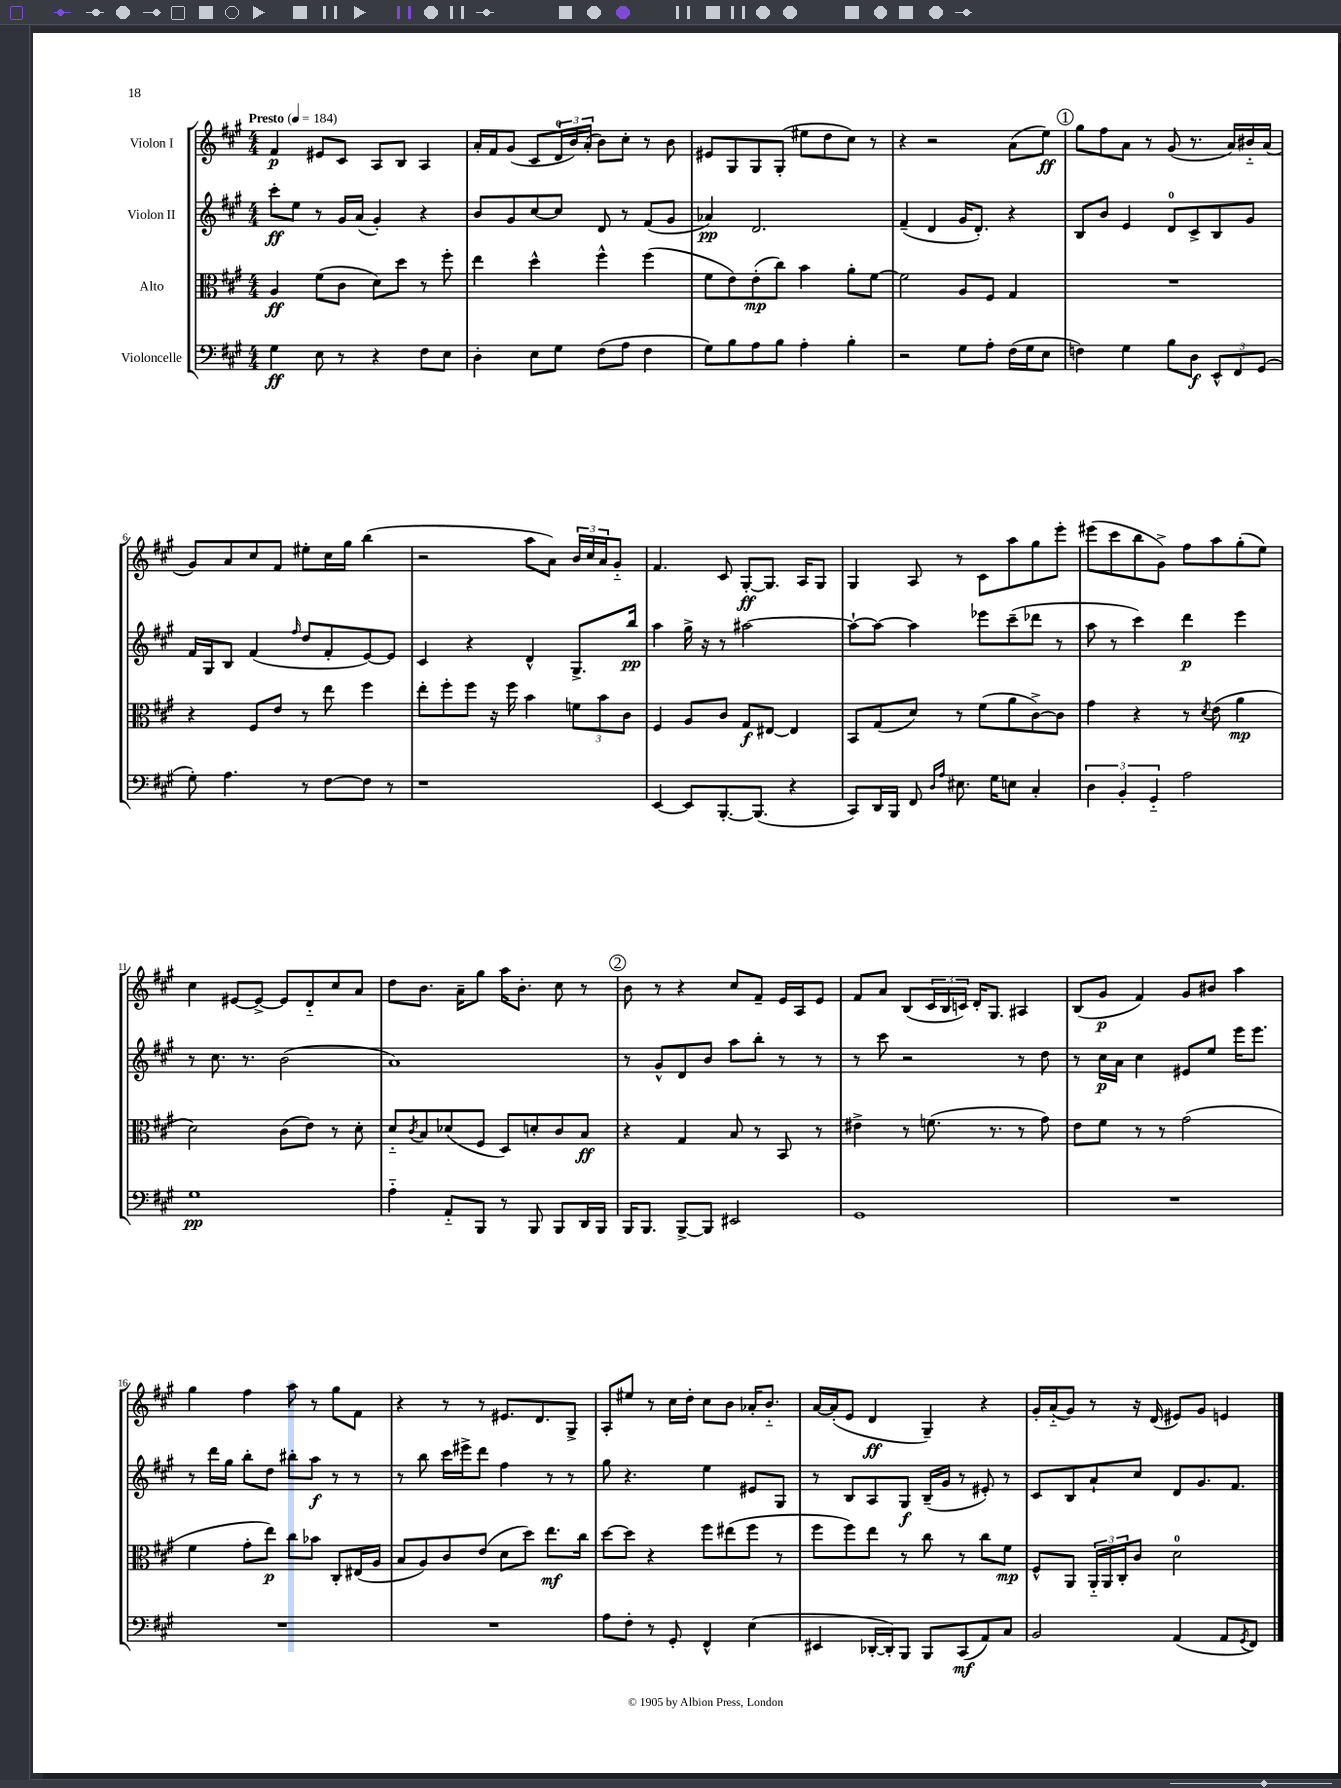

**kern	**dynam	**kern	**dynam	**kern	**dynam	**kern	**dynam
*part4	*part4	*part3	*part3	*part2	*part2	*part1	*part1
*staff4	*staff4	*staff3	*staff3	*staff2	*staff2	*staff1	*staff1
*I"Violoncelle	*	*I"Alto	*	*I"Violon II	*	*I"Violon I	*
*clefF4	*	*clefC3	*	*clefG2	*	*clefG2	*
*k[f#c#g#]	*	*k[f#c#g#]	*	*k[f#c#g#]	*	*k[f#c#g#]	*
*M4/4	*	*M4/4	*	*M4/4	*	*M4/4	*
*MM184	*	*MM184	*	*MM184	*	*MM184	*
=1	=1	=1	=1	=1	=1	=1	=1
!	!	!	!	!	!	!LO:TX:a:B:t=Presto	!
4G#\	ff	4A/	ff	8ccc#'\L	ff	4f#/	p
.	.	.	.	8ee\J	.	.	.
8E\	.	(8f#\L	.	8r	.	8e#X/L	.
8r	.	8c#\J	.	16g#/LL	.	8c#/J	.
.	.	.	.	(16a/JJ	.	.	.
4r	.	8d\L)	.	4g#'/)	.	8A/L	.
.	.	8dd\J	.	.	.	8B/J	.
8F#\L	.	8r	.	4r	.	4A/	.
8E\J	.	8ff#'\	.	.	.	.	.
=2	=2	=2	=2	=2	=2	=2	=2
4D'\	.	4ee\	.	8b/L	.	16a'/LL	.
.	.	.	.	.	.	16f#/J	.
.	.	.	.	8g#/	.	(8g#/J	.
8E\L	.	4dd^^\	.	[8cc#/	.	8c#/L	.
8G#\J	.	.	.	8cc#/J]	.	24d/L	.
.	.	.	.	.	.	24b/)	.
.	.	.	.	.	.	(24a'/JJ	.
(8F#\L	.	4ff#^^\	.	8d/	.	8b\L)	.
8A\J	.	.	.	8r	.	8cc#'\J	.
4F#\	.	(4ff#\	.	(8f#/L	.	8r	.
.	.	.	.	8g#/J	.	8b\	.
=3	=3	=3	=3	=3	=3	=3	=3
8G#\L)	.	8f#\L	.	4a-X/)	pp	8e#X/L	.
8B\	.	8e\)	.	.	.	8G#/	.
8A\	.	(8e'\	mp	2.d/	.	8G#/	.
8B\J	.	8cc#\J)	.	.	.	(8G#'/J	.
4A'\	.	4b\	.	.	.	8ee#X\L	.
.	.	.	.	.	.	8dd\	.
4B'\	.	8a'\L	.	.	.	8cc#\J)	.
.	.	[8f#\J	.	.	.	8r	.
=4	=4	=4	=4	=4	=4	=4	=4
2r	.	2f#\]	.	(4f#~/	.	4r	.
.	.	.	.	4d/	.	2r	.
8G#\L	.	8A/L	.	16g#/KL	.	.	.
.	.	.	.	8.d'/J)	.	.	.
8A'\J	.	8F#/J	.	.	.	.	.
(16F#\LL	.	4G#/	.	4r	.	(8a\L	.
16G#\J	.	.	.	.	.	.	.
8E\J	.	.	.	.	.	8ee\J)	ff
!!LO:REH:place=s1:t=1
=5	=5	=5	=5	=5	=5	=5	=5
4Fn\)	.	1r	.	8B/L	.	8gg#\L	.
.	.	.	.	8b/J	.	8ff#\	.
4G#\	.	.	.	4e/	.	8a\J	.
.	.	.	.	.	.	8r	.
8B\L	.	.	.	8d/L	.	(8g#/	.
8D\J	f	.	.	8c#^/	.	8.r	.
12EE^^/L	.	.	.	8B/	.	.	.
.	.	.	.	.	.	16a/LL)	.
12FF#/	.	.	.	.	.	.	.
.	.	.	.	8g#/J	.	16b#X/	.
(12GG#/J	.	.	.	.	.	.	.
.	.	.	.	.	.	(16a/JJ	.
!!LO:LB:g=z
=6	=6	=6	=6	=6	=6	=6	=6
8G#'\)	.	4r	.	16f#/LL	.	8g#/L)	.
.	.	.	.	16G#/J	.	.	.
4.A\	.	.	.	8B/J	.	8a/	.
.	.	8F#/L	.	(4f#/	.	8cc#/	.
.	.	8e/J	.	.	.	8f#/J	.
.	.	.	.	16qqff#/	.	.	.
8r	.	8r	.	8dd/L	.	8ee#X'\L	.
[8F#\L	.	8ee\	.	8f#'/	.	16cc#\L	.
.	.	.	.	.	.	16gg#\JJ	.
8F#\J]	.	4ff#\	.	[8e/)	.	(4bb\	.
8r	.	.	.	8e/J]	.	.	.
=7	=7	=7	=7	=7	=7	=7	=7
1r	.	8ee'\L	.	4c#/	.	2r	.
.	.	8ff#'\	.	.	.	.	.
.	.	8ff#\J	.	4r	.	.	.
.	.	16r	.	.	.	.	.
.	.	16ff#\	.	.	.	.	.
.	.	4b\	.	4d^^/	.	8aa\L	.
.	.	.	.	.	.	8a\J)	.
.	.	12fn\L	.	8.G#^/L	.	24b/LL	.
.	.	.	.	.	.	24cc#/	.
.	.	12b\	.	.	.	24a/J	.
.	.	.	.	.	.	8g#/J	.
.	.	12c#\J	.	.	.	.	.
.	.	.	.	16bb/Jk	pp	.	.
=8	=8	=8	=8	=8	=8	=8	=8
[4EE/	.	4F#/	.	4aa\	.	4.f#/	.
8EE/L]	.	8A/L	.	16gg#^\	.	.	.
.	.	.	.	16r	.	.	.
[8.BBB'/	.	8c#/J	.	8r	.	8c#/	.
.	.	8G#/L	f	[2aa#X\	.	[8G#'/L	ff
(8.BBB/J]	.	.	.	.	.	.	.
.	.	[8E#X/J	.	.	.	8.G#/J]	.
4r	.	4E#/]	.	.	.	.	.
.	.	.	.	.	.	16A/KL	.
.	.	.	.	.	.	8G#/J	.
=9	=9	=9	=9	=9	=9	=9	=9
8CC#/L)	.	8BB/L	.	8aa#`\L_	.	4G#/	.
16DD/L	.	(8G#/	.	8aa#\J_	.	.	.
16BBB/JJ	.	.	.	.	.	.	.
8FF#/	.	8d/J)	.	4aa#\]	.	8A/	.
16qqD/LL	.	.	.	.	.	.	.
16qqA/JJ	.	.	.	.	.	.	.
8.E#X\	.	8r	.	.	.	8r	.
.	.	(8f#\L	.	8eee-X\L	.	8c#\L	.
16G#\KL	.	.	.	.	.	.	.
8En\J	.	8a\	.	(8ccc#~\	.	8aa\	.
4C#'/	.	[8c#^\)	.	8ddd-X\J	.	8gg#\	.
.	.	8c#\J]	.	8r	.	8eee'\J	.
=10	=10	=10	=10	=10	=10	=10	=10
6D\	.	4g#\	.	8aa\	.	(8eee#X\L	.
.	.	.	.	8r	.	8ccc#\	.
6BB'/	.	.	.	.	.	.	.
.	.	4r	.	4ccc#\)	.	8bb\	.
6GG#/	.	.	.	.	.	.	.
.	.	.	.	.	.	8g#^\J)	.
2A\	.	8r	.	4ddd\	p	8ff#\L	.
.	.	8qd/	.	.	.	.	.
.	.	(8e\	.	.	.	8aa\	.
.	.	4a\	mp	4eee\	.	(8gg#'\	.
.	.	.	.	.	.	8ee\J)	.
!!LO:LB:g=z
=11	=11	=11	=11	=11	=11	=11	=11
1G#	pp	2d\)	.	8r	.	4cc#\	.
.	.	.	.	8.cc#\	.	.	.
.	.	.	.	.	.	[8e#X/L	.
.	.	.	.	8.r	.	.	.
.	.	.	.	.	.	8e#^/J_	.
.	.	(8c#\L	.	(2b\	.	8e#/L]	.
.	.	8e\J)	.	.	.	8d/	.
.	.	8r	.	.	.	8cc#/	.
.	.	8d'\	.	.	.	8a/J	.
=12	=12	=12	=12	=12	=12	=12	=12
4A\	.	8d/L	.	1a)	.	8dd\L	.
.	.	8qc#/	.	.	.	.	.
.	.	8B/	.	.	.	8.b\J	.
8AA/L	.	(8d-X/	.	.	.	.	.
.	.	.	.	.	.	16a~\KL	.
8BBB/J	.	8F#/J	.	.	.	8gg#\J	.
8r	.	8D/L)	.	.	.	16aa\KL	.
.	.	.	.	.	.	8.b'\J	.
8BBB/	.	8dn'/	.	.	.	.	.
8BBB/L	.	8c#/	.	.	.	8cc#\	.
16DD/L	.	8B/J	ff	.	.	8r	.
16BBB/JJ	.	.	.	.	.	.	.
!!LO:REH:place=s1:t=2
=13	=13	=13	=13	=13	=13	=13	=13
16BBB/KL	.	4r	.	8r	.	8b\	.
8.BBB/J	.	.	.	.	.	.	.
.	.	.	.	8g#^^/L	.	8r	.
[8BBB^/L	.	4G#/	.	8d/	.	4r	.
8BBB/J]	.	.	.	8b/J	.	.	.
2EE#X/	.	8B/	.	8aa\L	.	8cc#/L	.
.	.	8r	.	8bb'\J	.	8f#~/J	.
.	.	8BB/	.	8r	.	16e/LL	.
.	.	.	.	.	.	16A/J	.
.	.	8r	.	8r	.	8e/J	.
=14	=14	=14	=14	=14	=14	=14	=14
1GG#	.	4e#X^\	.	8r	.	8f#/L	.
.	.	.	.	8ccc#\	.	8a/J	.
.	.	8r	.	2r	.	(8B/L	.
.	.	(8.fn\	.	.	.	24c#/L	.
.	.	.	.	.	.	24B/	.
.	.	.	.	.	.	24cn/JJ)	.
.	.	.	.	.	.	16d'/KL	.
.	.	8.r	.	.	.	8.G#/J	.
.	.	8r	.	8r	.	4A#X/	.
.	.	8g#\)	.	8dd\	.	.	.
=15	=15	=15	=15	=15	=15	=15	=15
1r	.	8e\L	.	8r	.	(8B/L	.
.	.	8f#\J	.	16cc#\LL	p	8g#/J	p
.	.	.	.	16a\JJ	.	.	.
.	.	8r	.	4cc#\	.	4f#/)	.
.	.	8r	.	.	.	.	.
.	.	(2g#\	.	8e#X/L	.	8g#/L	.
.	.	.	.	8ee/J	.	8b#X/J	.
.	.	.	.	16eee\KL	.	4aa\	.
.	.	.	.	8.eee\J	.	.	.
!!LO:LB:g=z
=16	=16	=16	=16	=16	=16	=16	=16
1r	.	4f#\	.	8r	.	4gg#\	.
.	.	.	.	16ddd\LL	.	.	.
.	.	.	.	16gg#\JJ	.	.	.
.	.	8g#'\L	.	8bb'\L	.	4ff#\	.
.	.	8ee\J)	p	8dd\J	.	.	.
.	.	8cc#\L	.	8bb#X'\L	.	8aa\	.
.	.	8b-X\J	.	8aa\J	f	8r	.
.	.	8C#'/L	.	8r	.	8gg#\L	.
.	.	(16E#X/L	.	8r	.	8f#\J	.
.	.	16A/JJ	.	.	.	.	.
=17	=17	=17	=17	=17	=17	=17	=17
1r	.	8B/L	.	8r	.	4r	.
.	.	8A/)	.	8bb\	.	.	.
.	.	8c#/	.	16ccc#\LL	.	8r	.
.	.	.	.	16eee#X^\J	.	.	.
.	.	(8e/J	.	8ddd\J	.	8r	.
.	.	8d\L	.	4ff#\	.	8.e#X/L	.
.	.	8dd\J)	.	.	.	.	.
.	.	.	.	.	.	8.d/	.
.	.	8.ee\L	mf	8r	.	.	.
.	.	.	.	8r	.	8G#^/J	.
.	.	16cc#\Jk	.	.	.	.	.
=18	=18	=18	=18	=18	=18	=18	=18
8A\L	.	[8dd\L	.	8gg#\	.	8A'/L	.
8F#'\J	.	8dd\J]	.	4.r	.	8ee#X/J	.
8r	.	4r	.	.	.	8r	.
8GG#'/	.	.	.	.	.	16cc#\LL	.
.	.	.	.	.	.	16dd'\JJ	.
4FF#^^/	.	8ff#\L	.	4ee\	.	8cc#\L	.
.	.	(8ee#X\	.	.	.	8b\J	.
(4E\	.	8ff#\J	.	8e#X/L	.	16a-X'/KL	.
.	.	.	.	.	.	8.b/J	.
.	.	8r	.	8G#/J	.	.	.
=19	=19	=19	=19	=19	=19	=19	=19
4EE#X/	.	8ff#\L	.	8r	.	[16a/LL	.
.	.	.	.	.	.	(16a'/J]	.
.	.	8ff#\)	.	8B/L	.	8e/J	.
[16DD-X'/LL	.	8ee\J	.	8A/	.	4d/	ff
16DD-'/J])	.	.	.	.	.	.	.
8BBB/J	.	8r	.	8G#/J	f	.	.
8BBB/L	.	8cc#\	.	(16B~/LL	.	4G#~/)	.
.	.	.	.	16g#/JJ	.	.	.
(8CC#/	mf	8r	.	8r	.	.	.
8AA/)	.	8cc#\L	.	8e#X'/)	.	4r	.
8C#/J	.	8f#\J	mp	8r	.	.	.
=20	=20	=20	=20	=20	=20	=20	=20
2BB/	.	8F#^^/L	.	8c#/L	.	16g#'/LL	.
.	.	.	.	.	.	(16a/J	.
.	.	8AA/J	.	8B/	.	8g#/J)	.
.	.	24AA/LL	.	8a`/	.	8r	.
.	.	24AA/	.	.	.	.	.
.	.	24C#'/J	.	.	.	.	.
.	.	8c#/J	.	8cc#/J	.	16r	.
.	.	.	.	.	.	(16d/	.
(4AA/	.	2d\	.	8d/L	.	8e#X/L)	.
.	.	.	.	8.g#/	.	8g#/J	.
8AA/L	.	.	.	.	.	4en/	.
.	.	.	.	8.f#/J	.	.	.
8qGG#/	.	.	.	.	.	.	.
8FF#/J)	.	.	.	.	.	.	.
==	==	==	==	==	==	==	==
*-	*-	*-	*-	*-	*-	*-	*-
